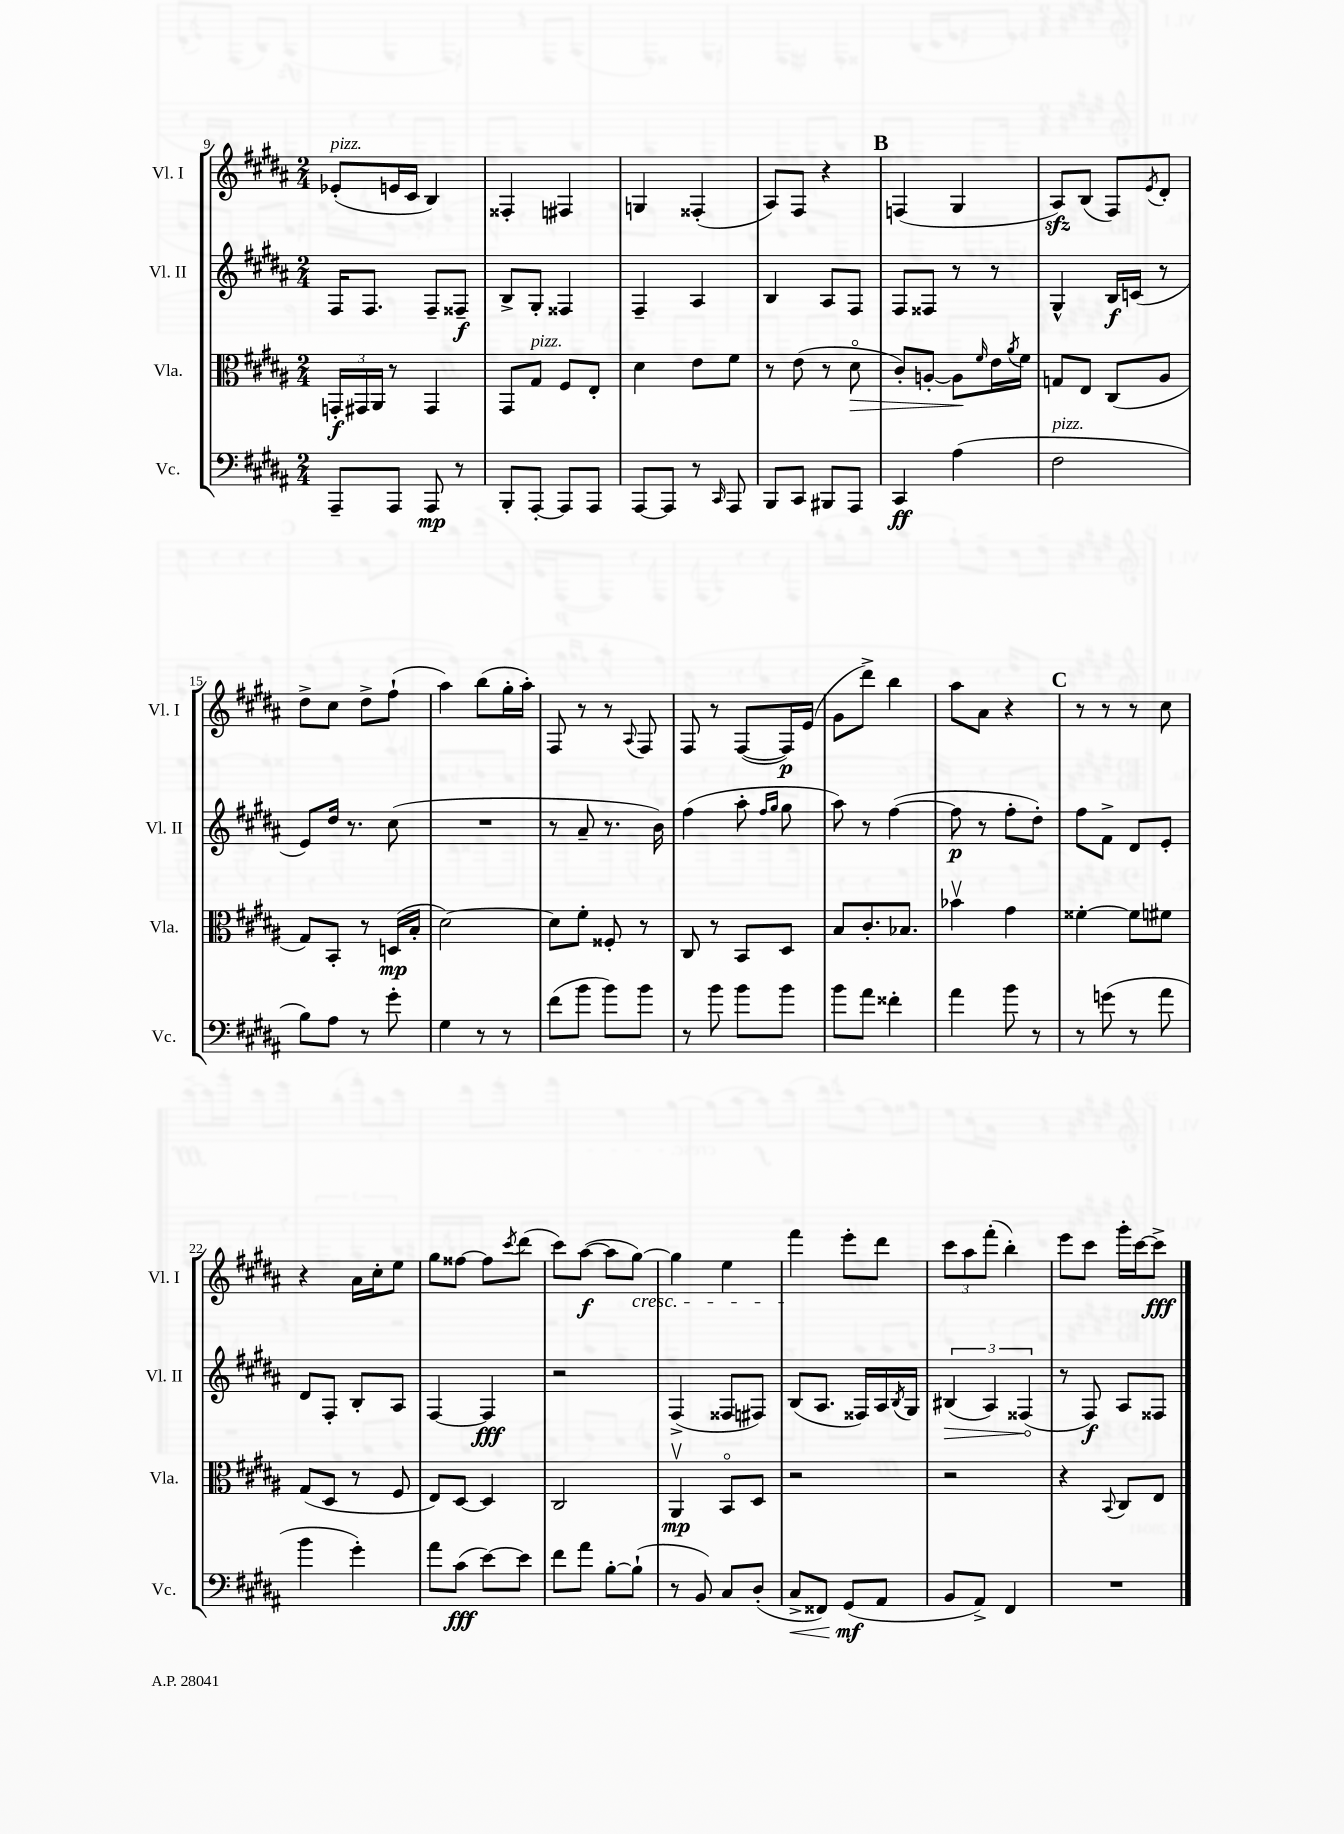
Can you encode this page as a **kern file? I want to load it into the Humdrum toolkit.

**kern	**kern	**kern	**kern
*staff4	*staff3	*staff2	*staff1
*clefF4	*clefC3	*clefG2	*clefG2
*k[f#c#g#d#a#]	*k[f#c#g#d#a#]	*k[f#c#g#d#a#]	*k[f#c#g#d#a#]
*M2/4	*M2/4	*M2/4	*M2/4
8AAA#~	24GG'	16F#	(8e-'
.	24GG#	.	.
.	.	8.F#	.
.	24AA#	.	.
8AAA#	8r	.	16e
.	.	.	16c#
8AAA#	4GG#	8F#~	4B)
8r	.	8F##~	.
=	=	=	=
8BBB'	8GG#	8B^	4F##'
[8AAA#'	8G#	8G#'	.
8AAA#]	8F#	4F##	4F#
8AAA#	8E'	.	.
=	=	=	=
[8AAA#	4d#	4F#~	4G
8AAA#]	.	.	.
8r	8e	4A#	(4F##'
16qqCC#	.	.	.
8AAA#	8f#	.	.
=	=	=	=
8BBB	8r	4B	8A#)
8CC#	(8e	.	8F#
8BBB#	8r	8A#	4r
8AAA#	8d#o	8F#	.
=	=	=	=
4CC#	8c#')	8F#	(4F
.	[8A'	8F##	.
(4A#	8A]	8r	4G#
.	16qqf#	.	.
.	16e	8r	.
.	8qa#	.	.
.	16f#	.	.
=	=	=	=
2F#	8G	4G#^^	8A#)
.	8E	.	(8B
.	(8C#	16B	8F#)
.	.	(16c	.
.	.	.	8qe
.	8A#	8r	8d#'
=	=	=	=
8B)	8G#)	8e)	8dd#^
8A#	8BB'	16dd#	8cc#
.	.	8.r	.
8r	8r	.	8dd#^
8g#'	(16D	(8cc#	(8ff#`
.	16B'	.	.
=	=	=	=
4G#	[2d#)	2r	4aa#)
8r	.	.	(8bb
8r	.	.	16gg#'
.	.	.	16aa#')
=	=	=	=
(8f#	8d#]	8r	8F#
8b	8f#'	8a#~	8r
8b)	8F##'	8.r	8r
.	.	.	8qqA#
8b	8r	.	8F#
.	.	16b)	.
=	=	=	=
8r	8C#	(4ff#	8F#
8b	8r	.	8r
8b	8BB	8aa#'	([8F#
.	.	16qqff#	.
.	.	16qqgg#	.
8b	8D#	8gg#	16F#])
.	.	.	(16e
=	=	=	=
8b	8B	8aa#)	8g#
8a#	8.c#'	8r	8ddd#^)
4f##'	.	([4ff#	4bb
.	8.B-	.	.
=	=	=	=
4a#	4b-v	8ff#]	8aa#
.	.	8r	8a#
8b	4g#	8ff#'	4r
8r	.	8dd#')	.
=	=	=	=
8r	[4f##'	8ff#	8r
(8g	.	8f#^	8r
8r	8f##]	8d#	8r
8a#	8f#	8e'	8cc#
=	=	=	=
4b	(8G#	8d#	4r
.	8D#	8F#'	.
4g#')	8r	8B'	16a#
.	.	.	16cc#'
.	8F#	8A#	8ee
=	=	=	=
8a#	8E)	[4F#	8gg#
(8c#	[8D#	.	[8ff##
[8e)	4D#]	4F#]	8ff##]
.	.	.	8qccc#
8e]	.	.	(8ddd#
=	=	=	=
8f#	2C#	2r	8ccc#)
8a#	.	.	([8aa#
[8B'	.	.	8aa#]
(8B`]	.	.	[8gg#)
=	=	=	=
8r	4AA#v	(4F#^	4gg#]
8BB)	.	.	.
8C#	8BBo	8F##	4ee
(8D#'	8D#	8F#)	.
=	=	=	=
8C#^	2r	(8B	4fff#
8FF##)	.	8.A#	.
(8GG#	.	.	8eee'
.	.	16F##)	.
8AA#	.	16A#	8ddd#
.	.	8qB	.
.	.	16G#	.
=	=	=	=
8BB	2r	(6B#	12ccc#
.	.	.	12aa#
8AA#^)	.	.	.
.	.	6A#)	(12fff#'
4FF#	.	.	4bb')
.	.	(6F##	.
=	=	=	=
2r	4r	8r	8eee
.	.	8F#)	8ccc#
.	8qqBB	.	.
.	8C#	8A#	16ggg#'
.	.	.	[16ccc#
.	8E	8F##	8ccc#^]
==	==	==	==
*-	*-	*-	*-
